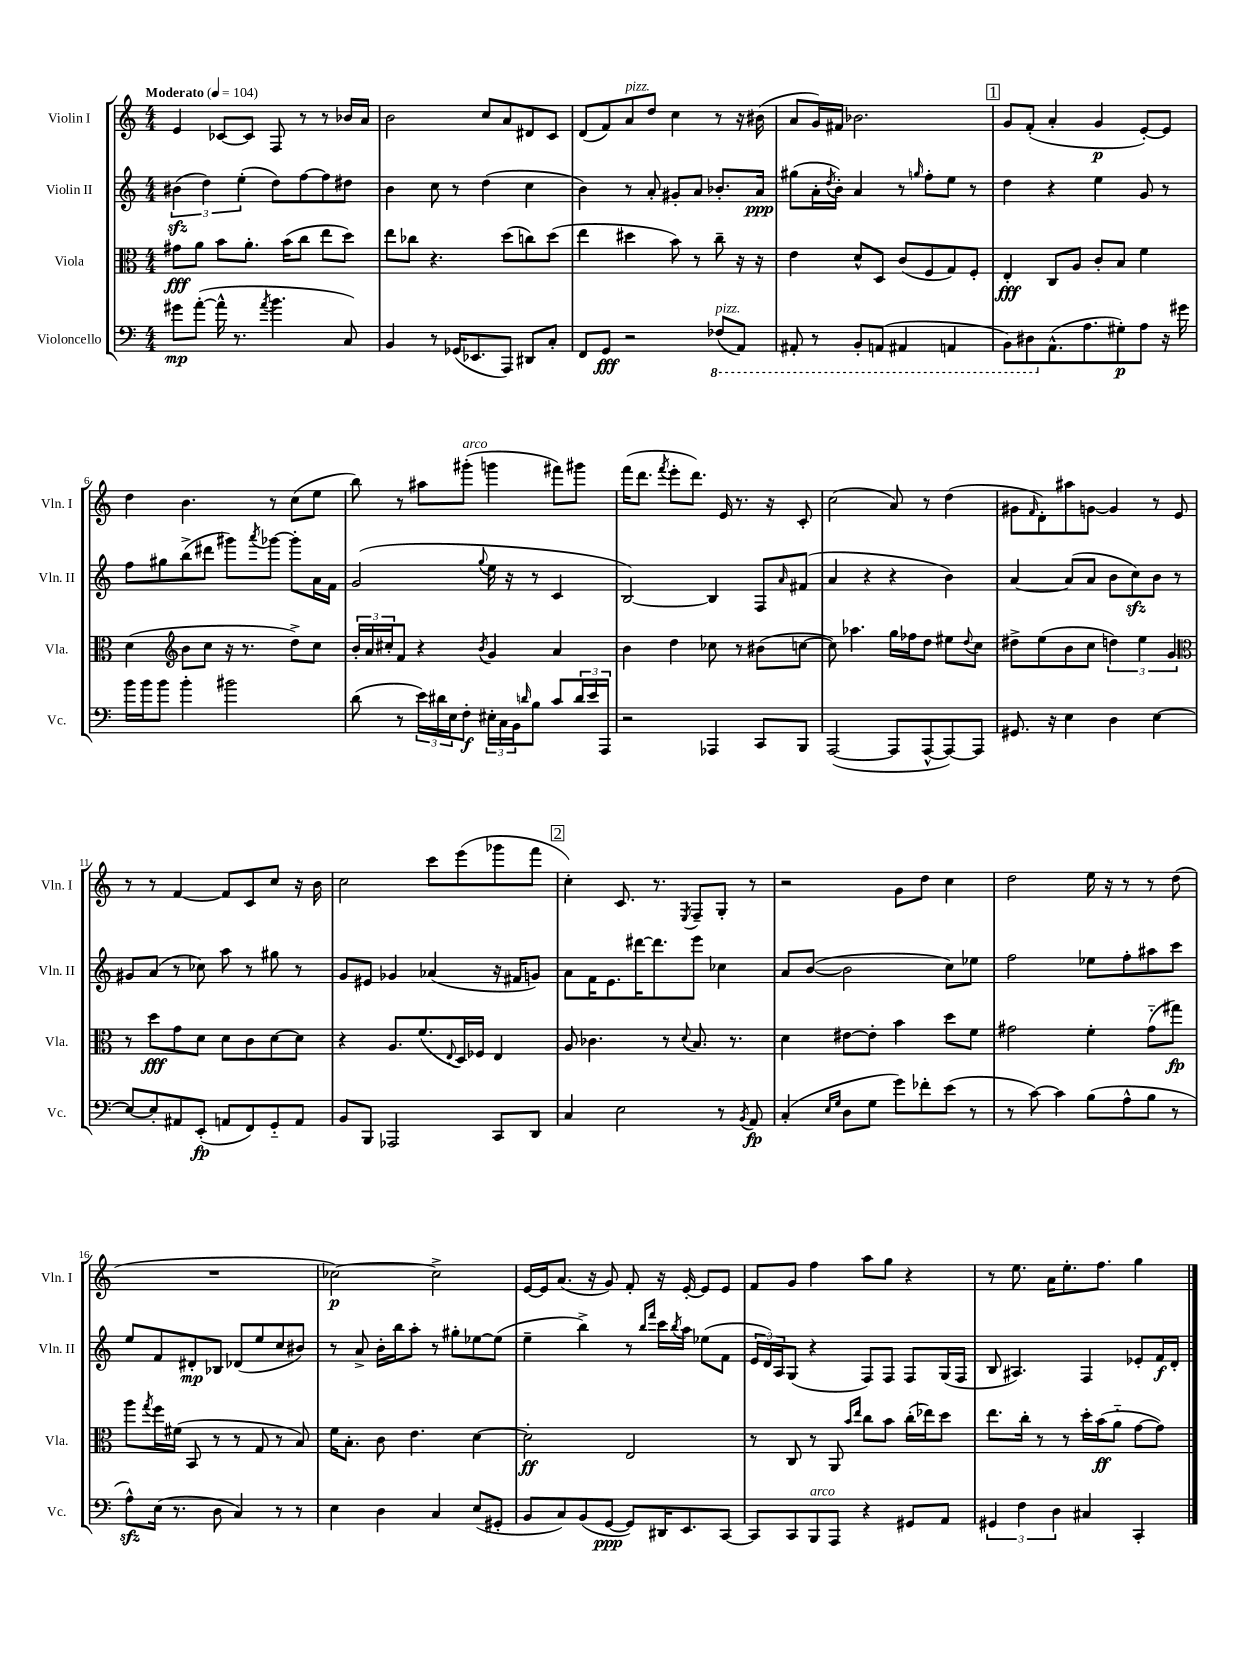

**kern	**dynam	**kern	**dynam	**kern	**dynam	**kern	**dynam
*part4	*part4	*part3	*part3	*part2	*part2	*part1	*part1
*staff4	*staff4	*staff3	*staff3	*staff2	*staff2	*staff1	*staff1
*I"Violoncello	*	*I"Viola	*	*I"Violin II	*	*I"Violin I	*
*I'Vc.	*	*I'Vla.	*	*I'Vln. II	*	*I'Vln. I	*
*clefF4	*	*clefC3	*	*clefG2	*	*clefG2	*
*k[]	*	*k[]	*	*k[]	*	*k[]	*
*M4/4	*	*M4/4	*	*M4/4	*	*M4/4	*
*MM104	*	*MM104	*	*MM104	*	*MM104	*
=1	=1	=1	=1	=1	=1	=1	=1
!	!	!	!	!	!	!LO:TX:a:B:t=Moderato	!
8g#X\L	mp	8g#X\L	fff	(6b#Xzz\	.	4e/	.
([8a'\J	.	8a\J	.	.	.	.	.
.	.	.	.	6dd\)	.	.	.
16a^^\]	.	8b\L	.	.	.	[8c-X/L	.
8.r	.	.	.	.	.	.	.
.	.	.	.	(6ee'\	.	.	.
.	.	8.a'\J	.	.	.	8c-/J]	.
8qa/	.	.	.	.	.	.	.
4.b\	.	.	.	8dd\L)	.	8F/	.
.	.	(16b\KL	.	.	.	.	.
.	.	8cc\J	.	[8ff\	.	8r	.
.	.	8ee\L	.	8ff\]	.	8r	.
8C/)	.	8dd\J)	.	8dd#X\J	.	16b-X/LL	.
.	.	.	.	.	.	16a/JJ	.
=2	=2	=2	=2	=2	=2	=2	=2
4BB/	.	8ee\L	.	4b\	.	2b\	.
.	.	8cc-X\J	.	.	.	.	.
8r	.	4.r	.	8cc\	.	.	.
(16GG-X/KL	.	.	.	8r	.	.	.
8.EE-X/	.	.	.	.	.	.	.
.	.	.	.	(4dd\	.	8cc/L	.
8AAA/J)	.	(8dd\L	.	.	.	8a/	.
8DD#X/L	.	8ccn\)	.	4cc\	.	8d#X/	.
8C'/J	.	(8dd\J	.	.	.	8c/J	.
=3	=3	=3	=3	=3	=3	=3	=3
8FF/L	.	4ee\	.	4b\)	.	(8d/L	.
8GG/J	fff	.	.	.	.	8f/)	.
!	!	!	!	!	!	!LO:TX:a:i:t=pizz.	!
2r	.	4dd#X\	.	8r	.	8a/	.
.	.	.	.	8a'/	.	8dd/J	.
.	.	8b\)	.	8g#X'/L	.	4cc\	.
.	.	8r	.	8a/J	.	.	.
*8ba	*	*	*	*	*	*	*
!LO:TX:a:i:t=pizz.	!	!	!	!	!	!	!
(8FF-X/L	.	8cc~\	.	8.b-X'/L	.	8r	.
8AAA/J)	.	16r	.	.	.	16r	.
.	.	16r	.	16a/Jk	ppp	(16b#X\	.
=4	=4	=4	=4	=4	=4	=4	=4
8AAA#X'/	.	4e\	.	(8gg#X\L	.	8a/L	.
8r	.	.	.	16a'\L	.	16g/L)	.
.	.	.	.	8qdd/	.	.	.
.	.	.	.	16b'\JJ)	.	16f#X/JJ	.
8BBB'/L	.	8d^^/L	.	4a/	.	2.b-X\	.
(8AAAn/J	.	8D/J	.	.	.	.	.
4AAA#X/	.	(8c/L	.	8r	.	.	.
.	.	.	.	16qqggn/	.	.	.
.	.	8F/	.	8ff'\L	.	.	.
4AAAn/	.	8G/)	.	8ee\J	.	.	.
.	.	8F'/J	.	8r	.	.	.
!!LO:REH:place=s1:t=1
=5	=5	=5	=5	=5	=5	=5	=5
8BBB\L)	.	4E'/	fff	4dd\	.	8g/L	.
8DD#X\	.	.	.	.	.	(8f'/J	.
*X8ba	*	*	*	*	*	*	*
(8.AA^^\	.	8C/L	.	4r	.	4a'/	.
.	.	8A/J	.	.	.	.	.
8.A\	.	.	.	.	.	.	.
.	.	8c'/L	.	4ee\	.	4g/	p
8G#X'\)	p	8B/J	.	.	.	.	.
8A\J	.	4f\	.	8g/	.	[8e'/L)	.
16r	.	.	.	8r	.	8e/J]	.
16g#X\	.	.	.	.	.	.	.
!!LO:LB:g=z
=6	=6	=6	=6	=6	=6	=6	=6
16b\LL	.	(4d\	.	8ff\L	.	4dd\	.
16b\J	.	.	.	.	.	.	.
8b\J	.	.	.	8gg#X\	.	.	.
*	*	*clefG2	*	*	*	*	*
4b'\	.	8b\L	.	(8bb^\	.	4.b\	.
.	.	8cc\J	.	8ddd#X\J	.	.	.
2b#X\	.	16r	.	8ggg#X\L)	.	.	.
.	.	8.r	.	.	.	.	.
.	.	.	.	8qaaa/	.	.	.
.	.	.	.	[8ggg-X\J	.	8r	.
.	.	8dd^\L)	.	8ggg-'\L]	.	(8cc\L	.
.	.	8cc\J	.	16a\L	.	8ee\J	.
.	.	.	.	16f\JJ	.	.	.
=7	=7	=7	=7	=7	=7	=7	=7
(8d\	.	24b'/LL	.	(2g/	.	8bb\)	.
.	.	24a/	.	.	.	.	.
.	.	24cc#X'/J	.	.	.	.	.
8r	.	8f/J	.	.	.	8r	.
24e\LL)	.	4r	.	.	.	8aa#X\L	.
24d#X\	.	.	.	.	.	.	.
24E\J	.	.	.	.	.	.	.
!	!	!	!	!	!	!LO:TX:a:i:t=arco	!
8F'\J	f	.	.	.	.	(8ggg#X'\J	.
.	.	8qb/	.	8qqgg/	.	.	.
24E#X'\LL	.	4g/	.	16ee\	.	4gggn\	.
24C\	.	.	.	.	.	.	.
.	.	.	.	16r	.	.	.
24BB\J	.	.	.	.	.	.	.
16qqdn/	.	.	.	.	.	.	.
8B\J	.	.	.	8r	.	.	.
8c/L	.	4a/	.	4c/	.	8fff#X\L)	.
24d/L	.	.	.	.	.	8ggg#X\J	.
24e/	.	.	.	.	.	.	.
24AAA/JJ	.	.	.	.	.	.	.
=8	=8	=8	=8	=8	=8	=8	=8
2r	.	4b\	.	[2B/)	.	(16fff\KL	.
.	.	.	.	.	.	8.ddd\J	.
.	.	.	.	.	.	8qfff/	.
.	.	4dd\	.	.	.	8eee'\L	.
.	.	.	.	.	.	8.ddd\J)	.
4AAA-X/	.	8cc-X\	.	4B/]	.	.	.
.	.	.	.	.	.	16e/	.
.	.	8r	.	.	.	8.r	.
8CC/L	.	(8b#X\L	.	8F/L	.	.	.
.	.	.	.	.	.	16r	.
.	.	.	.	16qqa/	.	.	.
8BBB/J	.	[8ccn\J	.	(8f#X/J	.	8c'/	.
=9	=9	=9	=9	=9	=9	=9	=9
([2AAA/	.	8cc\])	.	4a/	.	(2cc\	.
.	.	4.aa-X\	.	.	.	.	.
.	.	.	.	4r	.	.	.
8AAA/L]	.	16gg\LL	.	4r	.	8a/)	.
.	.	16ff-X\J	.	.	.	.	.
[8AAA^^/	.	8dd\J	.	.	.	8r	.
8AAA/_)	.	8ee#X\L	.	4b\)	.	(4dd\	.
.	.	8qqdd/	.	.	.	.	.
8AAA/J]	.	8cc\J	.	.	.	.	.
=10	=10	=10	=10	=10	=10	=10	=10
8.GG#X/	.	8dd#X^\L	.	[4a/	.	8g#X\L	.
.	.	.	.	.	.	16qqf/	.
.	.	(8ee\	.	.	.	8d'\)	.
16r	.	.	.	.	.	.	.
4E\	.	8b\	.	(8a/L]	.	8aa#X\	.
.	.	8cc\J	.	8a/J	.	[8gn\J	.
4D\	.	6ddn\)	.	8b\L	.	4g/]	.
.	.	.	.	8cczz\)	.	.	.
.	.	6ee\	.	.	.	.	.
[4E\	.	.	.	8b\J	.	8r	.
.	.	6g/	.	.	.	.	.
.	.	.	.	8r	.	8e/	.
!!LO:LB:g=z
=11	=11	=11	=11	=11	=11	=11	=11
*	*	*clefC3	*	*	*	*	*
8E/L_	.	8r	.	8g#X/L	.	8r	.
8E'/]	.	8dd\L	fff	(8a/J	.	8r	.
8AA#X/	.	8g\	.	8r	.	[4f/	.
(8EE'/J	fp	8d\J	.	8cc-X\)	.	.	.
8AAn/L	.	8d\L	.	8aa\	.	8f/L]	.
8FF/)	.	8c\	.	8r	.	8c/	.
8GG/	.	[8d\	.	8gg#X\	.	8cc/J	.
8AA/J	.	8d\J]	.	8r	.	16r	.
.	.	.	.	.	.	16b\	.
=12	=12	=12	=12	=12	=12	=12	=12
8BB/L	.	4r	.	8g/L	.	2cc\	.
8BBB/J	.	.	.	8e#X/J	.	.	.
2AAA-X/	.	8.A/L	.	4g-X/	.	.	.
.	.	(8.f/	.	.	.	.	.
.	.	.	.	(4a-X/	.	8ccc\L	.
.	.	8qqE/	.	.	.	.	.
.	.	16D/L)	.	.	.	(8eee\	.
.	.	16F-X/JJ	.	.	.	.	.
8CC/L	.	4E/	.	16r	.	8ggg-X\	.
.	.	.	.	16f#X/KL	.	.	.
8DD/J	.	.	.	8gn/J)	.	8fff\J	.
!!LO:REH:place=s1:t=2
=13	=13	=13	=13	=13	=13	=13	=13
4C/	.	8A/	.	8a\L	.	4cc'\)	.
.	.	4.c-X\	.	16f\K	.	.	.
.	.	.	.	8.e\	.	.	.
2E\	.	.	.	.	.	8.c/	.
.	.	.	.	[16ddd#X\K	.	.	.
.	.	.	.	8.ddd#\]	.	8.r	.
.	.	8r	.	.	.	.	.
.	.	8qqd/	.	.	.	8qE/	.
.	.	8.B/	.	8eee\J	.	8F~/L	.
8r	.	.	.	4cc-X\	.	8G'/J	.
.	.	8.r	.	.	.	.	.
8qBB/	.	.	.	.	.	.	.
8AA/	fp	.	.	.	.	8r	.
=14	=14	=14	=14	=14	=14	=14	=14
(4C'/	.	4d\	.	8a/L	.	2r	.
.	.	.	.	([8b/J	.	.	.
16qqE/LL	.	.	.	.	.	.	.
16qqG/JJ	.	.	.	.	.	.	.
8D\L	.	[8e#X\L	.	2b\]	.	.	.
8G\J	.	8e#'\J]	.	.	.	.	.
8g\L)	.	4b\	.	.	.	8g\L	.
8f-X'\	.	.	.	.	.	8dd\J	.
(8e\J	.	8dd\L	.	8cc\L)	.	4cc\	.
8r	.	8f\J	.	8ee-X\J	.	.	.
=15	=15	=15	=15	=15	=15	=15	=15
8r	.	2g#X\	.	2ff\	.	2dd\	.
[8c\)	.	.	.	.	.	.	.
4c\]	.	.	.	.	.	.	.
(8B\L	.	4f'\	.	8ee-X\L	.	16ee\	.
.	.	.	.	.	.	16r	.
8A^^\	.	.	.	8ff'\	.	8r	.
8B\J	.	(8g#\L	.	8aa#X\	.	8r	.
8r	.	8gg#X\J)	fp	8ccc\J	.	(8dd\	.
!!LO:LB:g=z
=16	=16	=16	=16	=16	=16	=16	=16
8Azz^^\L)	.	8aa\L	.	8ee/L	.	1r	.
.	.	8qgg/	.	.	.	.	.
(16E\Jk	.	16ff\L	.	8f/	.	.	.
8.r	.	(16f#X\JJ	.	.	.	.	.
.	.	8BB/	.	8d#X'/	mp	.	.
8D\	.	8r	.	8B-X/J	.	.	.
4C/)	.	8r	.	(8d-X/L	.	.	.
.	.	8G/	.	8ee/	.	.	.
8r	.	8r	.	8cc/	.	.	.
8r	.	8B/)	.	8b#X/J)	.	.	.
=17	=17	=17	=17	=17	=17	=17	=17
4E\	.	16f\KL	.	8r	.	[2cc-X\)	p
.	.	8.B'\J	.	.	.	.	.
.	.	.	.	8a^/	.	.	.
4D\	.	8c\	.	16b'\LL	.	.	.
.	.	.	.	16bb\J	.	.	.
.	.	4.e\	.	8aa'\J	.	.	.
4C/	.	.	.	8r	.	2cc-^\]	.
.	.	.	.	8gg#X'\L	.	.	.
(8E/L	.	[4d\	.	[8ee-X\	.	.	.
8GG#X'/J	.	.	.	(8ee-\J]	.	.	.
=18	=18	=18	=18	=18	=18	=18	=18
8BB/L	.	2d'\]	ff	4ee~\	.	[16e/LL	.
.	.	.	.	.	.	16e/J]	.
8C/)	.	.	.	.	.	(8.a/J	.
(8BB/	.	.	.	4bb^\)	.	.	.
.	.	.	.	.	.	16r	.
[8GG/J	ppp	.	.	.	.	8g/)	.
8GG/L])	.	2E/	.	8r	.	8f'/	.
.	.	.	.	16qqbb/LL	.	.	.
.	.	.	.	16qqfff/JJ	.	.	.
16DD#X/K	.	.	.	16ccc\LL	.	16r	.
.	.	.	.	8qbb/	.	.	.
8.EE/	.	.	.	16aa\JJ	.	[16e'/	.
.	.	.	.	(8ee-X\L	.	8e/L]	.
[8CC/J	.	.	.	8f\J	.	8e/J	.
=19	=19	=19	=19	=19	=19	=19	=19
8CC/L]	.	8r	.	24e/LL	.	8f/L	.
.	.	.	.	24d/)	.	.	.
.	.	.	.	24A/J	.	.	.
8CC/	.	8C/	.	(8G/J	.	8g/J	.
!LO:TX:a:i:t=arco	!	!	!	!	!	!	!
8BBB/	.	8r	.	4r	.	4ff\	.
8AAA/J	.	8AA/	.	.	.	.	.
.	.	16qqb/LL	.	.	.	.	.
.	.	16qqee/JJ	.	.	.	.	.
4r	.	8cc\L	.	8F/L)	.	8aa\L	.
.	.	8b\J	.	8F/J	.	8gg\J	.
8GG#X/L	.	(16cc'\LL	.	8F/L	.	4r	.
.	.	16ee-X\J)	.	.	.	.	.
8AA/J	.	8dd\J	.	(16G/L	.	.	.
.	.	.	.	16F/JJ	.	.	.
=20	=20	=20	=20	=20	=20	=20	=20
6GG#X/	.	8.ee\L	.	8B/	.	8r	.
.	.	.	.	4.A#X/)	.	8.ee\	.
6F\	.	.	.	.	.	.	.
.	.	16cc'\Jk	.	.	.	.	.
.	.	8r	.	.	.	.	.
.	.	.	.	.	.	16a\KL	.
6D\	.	.	.	.	.	.	.
.	.	8r	.	.	.	8.ee'\	.
4C#X/	.	16dd'\LL	.	4F/	.	.	.
.	.	(16b\J	ff	.	.	8.ff\J	.
.	.	8a\J	.	.	.	.	.
4CC'/	.	[8g\L	.	8e-X'/L	.	4gg\	.
.	.	8g\J])	.	16f/L	f	.	.
.	.	.	.	16d'/JJ	.	.	.
==	==	==	==	==	==	==	==
*-	*-	*-	*-	*-	*-	*-	*-
